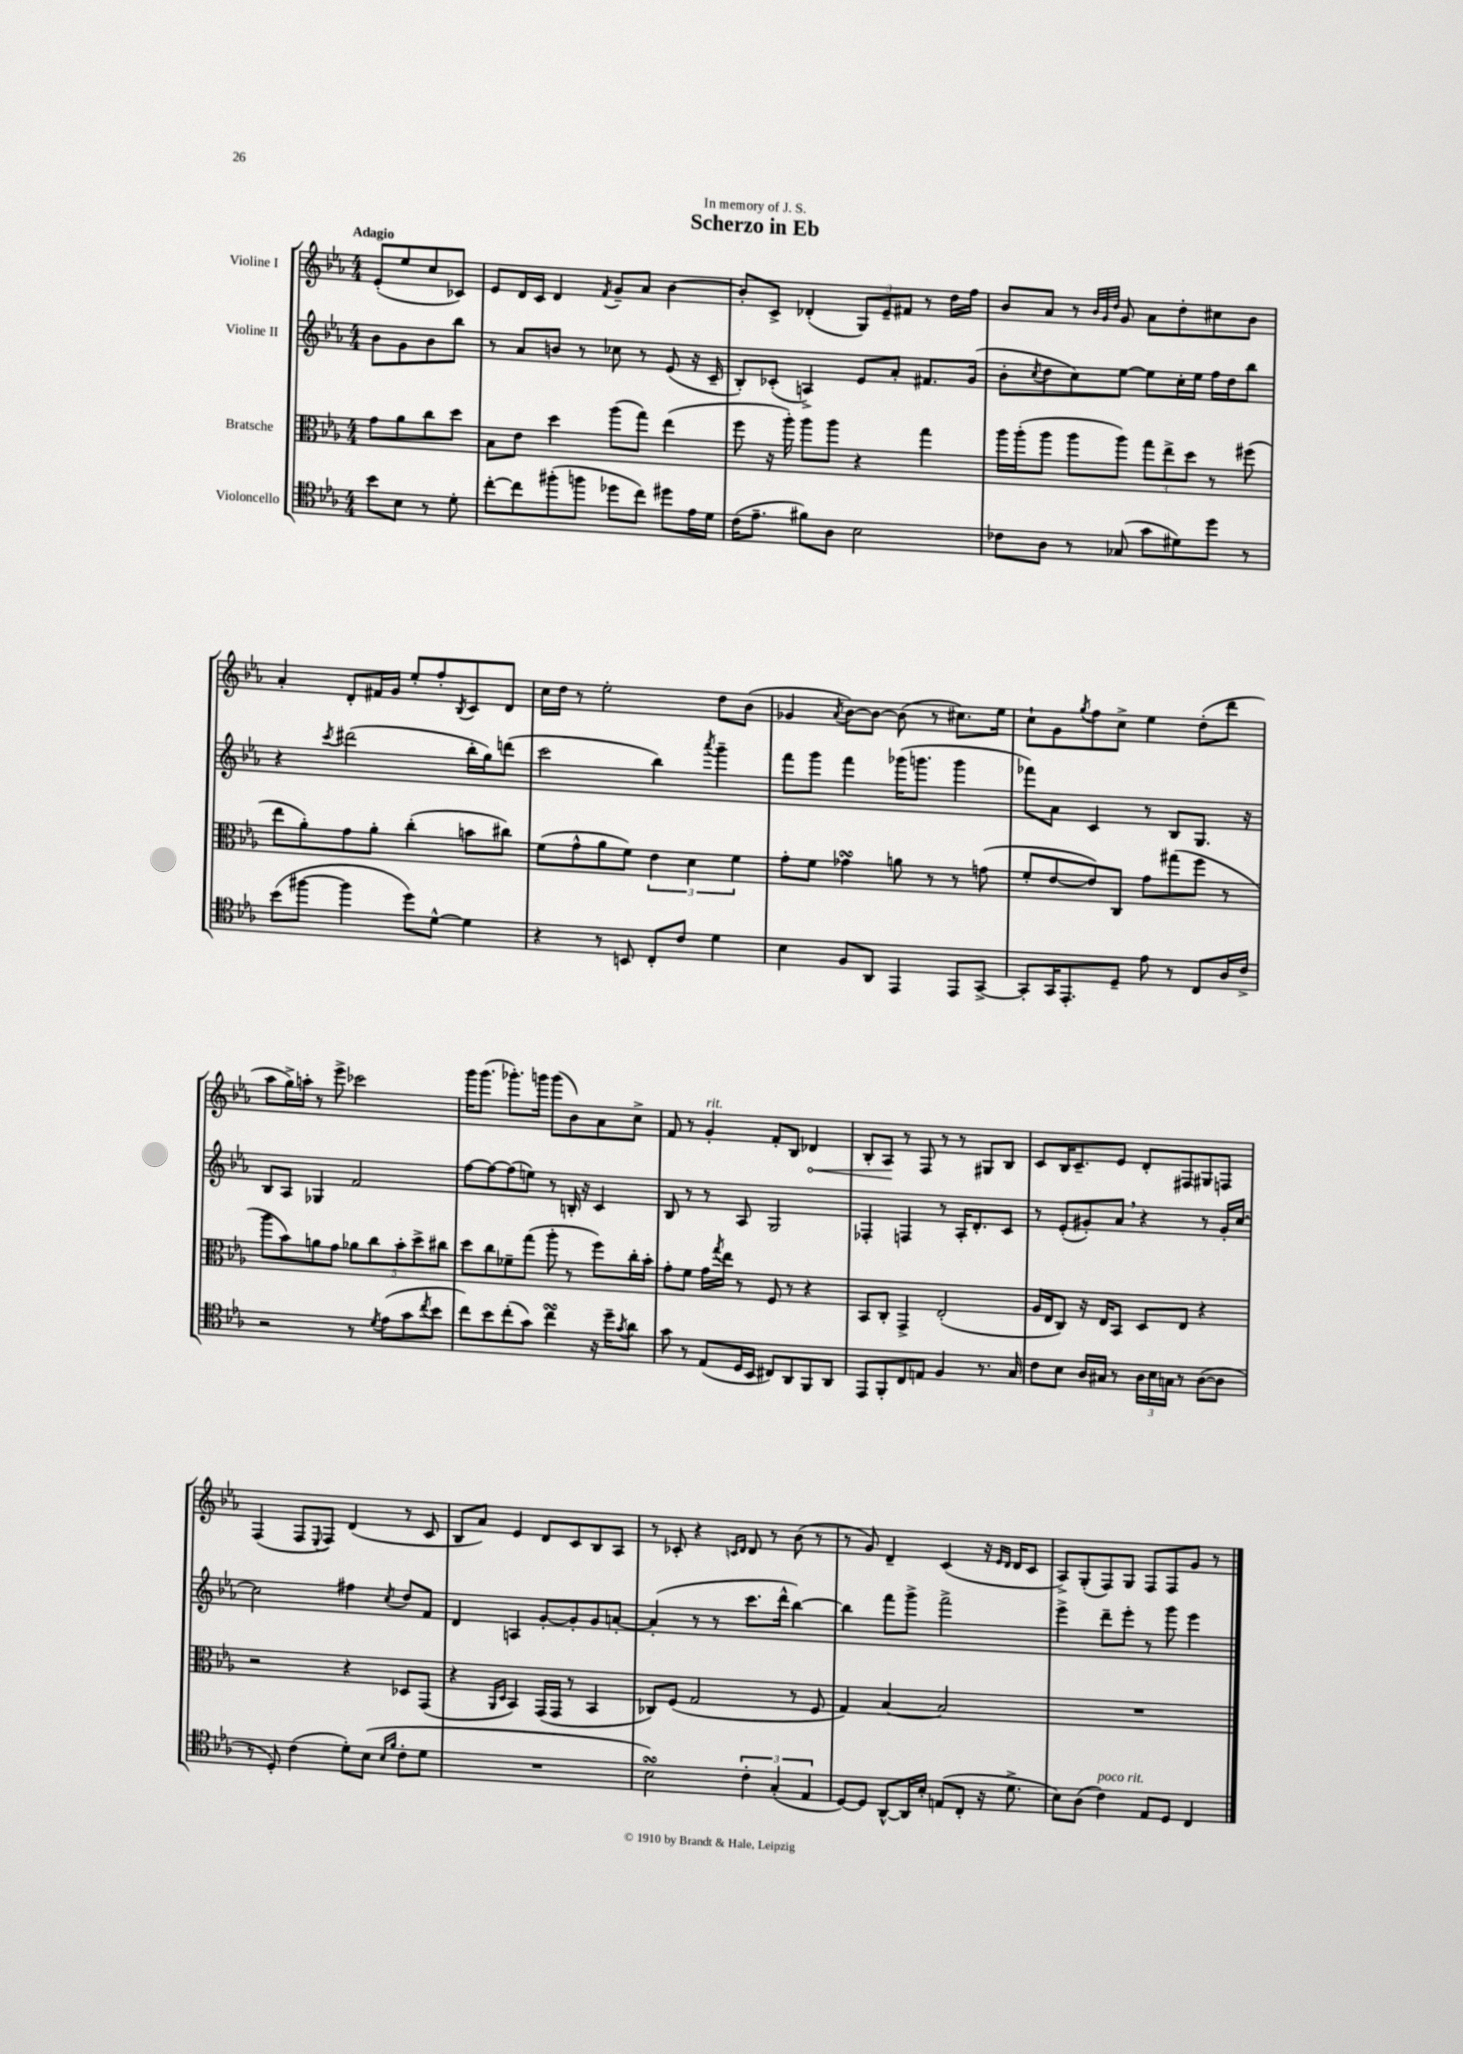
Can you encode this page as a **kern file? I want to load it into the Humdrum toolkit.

**kern	**kern	**kern	**kern	**dynam
*part4	*part3	*part2	*part1	*part1
*staff4	*staff3	*staff2	*staff1	*staff1
*I"Violoncello	*I"Bratsche	*I"Violine II	*I"Violine I	*
*clefC4	*clefC3	*clefG2	*clefG2	*
*k[b-e-a-]	*k[b-e-a-]	*k[b-e-a-]	*k[b-e-a-]	*
*M4/4	*M4/4	*M4/4	*M4/4	*
=	=	=	=	=
!	!	!	!LO:TX:a:B:t=Adagio	!
8b-\L	8g\L	8b-\L	(8e-'/L	.
8B-\J	8a-\	8g\	8ee-/	.
8r	8cc\	8b-\	8cc/	.
8d'\	8dd\J	8bb-\J	8c-X/J)	.
=1	=1	=1	=1	=1
[8cc'\L	8B-\L	8r	8e-/L	.
8cc\]	8e-\J	8a-/L	16d/L	.
.	.	.	16c/JJ	.
(8ff#X'\	4dd\	8bn/J	4d/	.
8ffn\J	.	8r	.	.
.	.	.	8qf/	.
8dd-X\L	(8aa-\L	8cc-X\	8g~/L	.
8cc\J)	8gg\J)	8r	8a-/J	.
8dd#X\L	(4ee-\	(8e-/	[4b-\	.
16e-\L	.	16r	.	.
16d\JJ	.	16c~/	.	.
=2	=2	=2	=2	=2
(16c\KL	8ff\	8B-'/L)	8b-'/L]	.
8.e-~\J	.	.	.	.
.	16r	(8c-X'/J	8c^/J	.
.	16aa-'\)	.	.	.
8f#X\L)	8aa-\L	4An^/)	(4d-X'/	.
8A-\J	8aa-\J	.	.	.
2B-\	4r	8e-/L	12G/L)	.
.	.	.	12e-~/	.
.	.	8a-'/J	.	.
.	.	.	12f#X/J	.
.	4gg\	8.f#X/L	8r	.
.	.	.	16dd\LL	.
.	.	(16g/Jk	16ff\JJ	.
=3	=3	=3	=3	=3
8c-X\L	16aa-\LL	8b-'\L	8b-/L	.
.	(16aa-'\J	.	.	.
.	.	8qcc/	.	.
8A-\J	8aa-\J	8dd\	8a-/J	.
8r	8aa-\L	8cc\)	8r	.
.	.	.	32qqb-/LLL	.
.	.	.	32qqg/	.
.	.	.	32qqdd/JJJ	.
(8G-X/	8aa-\J)	[8ee-\J	8g/	.
8g\L	12gg\L	8ee-\L]	8a-\L	.
.	12ee-^\	.	.	.
8d#X\)	.	16cc'\L	8dd'\	.
.	12dd\J	.	.	.
.	.	16ee-\JJ	.	.
8dd\J	8r	16ff\LL	8cc#X\	.
.	.	16dd\J	.	.
8r	(8ff#X\	8bb-\J	8b-\J	.
!!LO:LB:g=z
=4	=4	=4	=4	=4
(8b-\L	8ee-\L	4r	4a-'/	.
[8ff#X\J	8a-'\)	.	.	.
.	.	8qccc/	.	.
4ff#\]	8g\	(2ddd#X\	8d'/L	.
.	8a-'\J	.	16f#X/L	.
.	.	.	16g/JJ	.
8dd\L)	(4cc'\	.	8ee-'/L	.
[8d^^\J	.	.	8ff'/	.
.	.	.	8qB-/	.
4d\]	8bn\L	16bb-'\LL	8c/	.
.	.	16gg\J)	.	.
.	8cc#X\J)	(8dddn\J	8d/J	.
=5	=5	=5	=5	=5
4r	(8f\L	2ccc\	16cc\LL	.
.	.	.	16dd\JJ	.
.	8g^^\	.	8r	.
8r	8a-\	.	2ee-'\	.
8BBn/	8f\J)	.	.	.
8C'/L	6e-\	4bb-\)	.	.
8c/J	.	.	.	.
.	6d\	.	.	.
.	.	8qaaa-/	.	.
4d\	.	4ggg~\	8dd\L	.
.	6f\	.	.	.
.	.	.	(8b-\J	.
=6	=6	=6	=6	=6
4B-\	8g'\L	8fff\L	4g-X/	.
.	8f\J	8ggg\J	.	.
.	.	.	8qa-/	.
8F/L	4g-XsSSs\	4fff\	[8b-\L)	.
8AA-/J	.	.	8b-\J_	.
4EE-/	8an\	(16ggg-X\KL	(8b-\]	.
.	.	8.gggn\J	.	.
.	8r	.	8r	.
8EE-/L	8r	4ggg\	8.cc#X\L)	.
[8GG^/J	(8gn\	.	.	.
.	.	.	16ee-\Jk	.
=7	=7	=7	=7	=7
8GG'/L]	8f'/L	8fff-X\L)	8cc`\L	.
16GG/K	[8e-/	8a-\J	8g\	.
8.EE-'/	.	.	.	.
.	.	.	8qgg/	.
.	8e-/])	4c/	8ff\	.
8D~/J	8C/J	.	8cc^\J	.
8e-\	8g\L	8r	4ee-\	.
8r	(8gg#X\	8B-/L	.	.
8C/L	8ff\J	8.G/J	(8dd'\L	.
16A-/L	8r	.	8ddd\J	.
16c^/JJ	.	16r	.	.
!!LO:LB:g=z
=8	=8	=8	=8	=8
2r	8aa-\L	8B-/L	8aa-\L	.
.	8b-\)	8A-/J	16gg^\L)	.
.	.	.	16aan'\JJ	.
.	8an\	4G-X/	8r	.
.	8g\J	.	8eee-^\	.
8r	10a-X\L	2f/	2ccc-X\	.
.	10cc\	.	.	.
8qd/	.	.	.	.
(8e-\L	.	.	.	.
.	10b-'\	.	.	.
8g\	.	.	.	.
.	10dd^\	.	.	.
8qcc/	.	.	.	.
8b-\J	.	.	.	.
.	10cc#X\J	.	.	.
=9	=9	=9	=9	=9
8cc\L)	8dd\L	[8ff\L	16ggg\KL	.
.	.	.	(8.ggg\J	.
8b-\	8cc\	8ff\_	.	.
(8cc'\	8f-X~\	(8ff\]	8.ggg-X'\L)	.
8g\J)	(8gg\J	8een\J)	.	.
.	.	.	16gggn\Jk	.
4ccsSSS\	8aa-'\	8r	(8ggg\L	.
.	8r	16Bn'/	8b-\)	.
.	.	16r	.	.
16r	8ff\L)	4c/	8a-\	.
16dd~\KL	.	.	.	.
8qg/	.	.	.	.
8a-\J	16cc'\L	.	8cc^\J	.
.	16b-'\JJ	.	.	.
=10	=10	=10	=10	=10
8g\	8g'\L	8B-/	8f/	.
8r	8f\J	8r	8r	.
!	!	!	!LO:TX:a:i:t=rit.	!
(8E-/L	16g\LL	8r	4g'/	.
.	8qgg/	.	.	.
.	16ee-\JJ	.	.	.
16D/L	8r	8A-/	.	.
16BB-/JJ	.	.	.	.
8C#X/L)	8F/	2G/	8f'/L	.
8AA-/	8r	.	8B-/J	.
!	!	!	!	!LO:HP:b
8FF/	4r	.	4d-X/	<
8AA-/J	.	.	.	.
=11	=11	=11	=11	=11
8EE-/L	8BB-/L	4F-X'/	8B-'/L	.
8FF'/	8C'/J	.	8A-/J	.
8C/	4GG^/	4Fn/	8r	[
8En/J	.	.	8F/	.
4F/	(2E-'/	8r	8r	.
.	.	16A-'/KL	8r	.
.	.	8.d'/	.	.
8.r	.	.	8G#X/L	.
.	.	8c/J	8B-/J	.
16G/	.	.	.	.
=12	=12	=12	=12	=12
8c\L	16A-/LL	8r	8c/L	.
.	16E-/J	.	.	.
8B-\J	8C/J)	(8e-'/L	16B-/K	.
.	.	.	8.c~/	.
16A-/LL	16r	8g#X'/)	.	.
16G#X/JJ	16E-/KL	.	.	.
8r	8BB-/J	8a-,/J	8e-/J	.
24A-\LL	8D/L	4r	8d'/L	.
24B-\	.	.	.	.
24Gn\JJ	.	.	.	.
8r	8E-/J	.	8F#X/	.
([8A-\L	4r	8r	8G#X/	.
8A-\J]	.	16g#'/LL	8Fn/J	.
.	.	[16cc/JJ	.	.
!!LO:LB:g=z
=13	=13	=13	=13	=13
8r	2r	2cc\]	(4F/	.
8D'/)	.	.	.	.
(4c\	.	.	8F/L	.
.	.	.	8qqE-/	.
.	.	.	8F/J)	.
8d'\L)	4r	4ff#X\	(4d/	.
(8B-\J	.	.	.	.
16qqB-/LL	.	.	.	.
16qqf/JJ	.	8qcc/	.	.
8c'\L	8D-X/L	8dd/L	8r	.
8d\J	(8GG/J	8f/J	8c/	.
=14	=14	=14	=14	=14
1r	4r	4d/	8B-/L	.
.	.	.	8a-/J)	.
.	16qqAA-/LL	.	.	.
.	16qqD/JJ	.	.	.
.	4BB-/)	4An/	4e-/	.
.	(16GG/LL	[8g'/L	8d/L	.
.	16GG/JJ	.	.	.
.	8r	8g'/]	8c/	.
.	4BB-/	8g/	8B-/	.
.	.	[8an'/J	8A-/J	.
=15	=15	=15	=15	=15
2B-sSSS\)	8C-X/L)	(4a'/]	8r	.
.	(8F/J	.	8c-X'/	.
.	2G/	8r	4r	.
.	.	8r	.	.
.	.	.	16qqcn/LL	.
.	.	.	16qqd/JJ	.
6c'\	.	8.ccc\L	8d/	.
.	.	.	8r	.
(6G'/	.	.	.	.
.	.	16ddd^^\Jk	.	.
.	8r	[4bb-\)	(8b-\	.
6E-/	.	.	.	.
.	8F/	.	8r	.
=16	=16	=16	=16	=16
[8D/L)	4G/)	4bb-\]	8r	.
8D/J]	.	.	8g/)	.
[8AA-^^/L	[4B-/	8fff\L	4d~/	.
16AA-/L]	.	8ggg^\J	.	.
16B-'/JJ	.	.	.	.
(8En/L	2B-/]	2fff^\	(4c/	.
8C'/J	.	.	.	.
16r	.	.	16r	.
.	.	.	16qqe-/LL	.
.	.	.	16qqd/JJ	.
8.d^\	.	.	16d/KL	.
.	.	.	8c/J	.
=17	=17	=17	=17	=17
8B-\L)	1r	4eee-^\	8A-^/L)	.
(8A-\J	.	.	(8G'/	.
!LO:TX:a:i:t=poco rit.	!	!	!	!
4c\)	.	8ddd~\L	8F/)	.
.	.	8eee-'\J	8G/J	.
8E-/L	.	8r	8F/L	.
8D/J	.	8ggg\	8F/	.
4C/	.	4eee-\	8g/J	.
.	.	.	8r	.
==	==	==	==	==
*-	*-	*-	*-	*-
